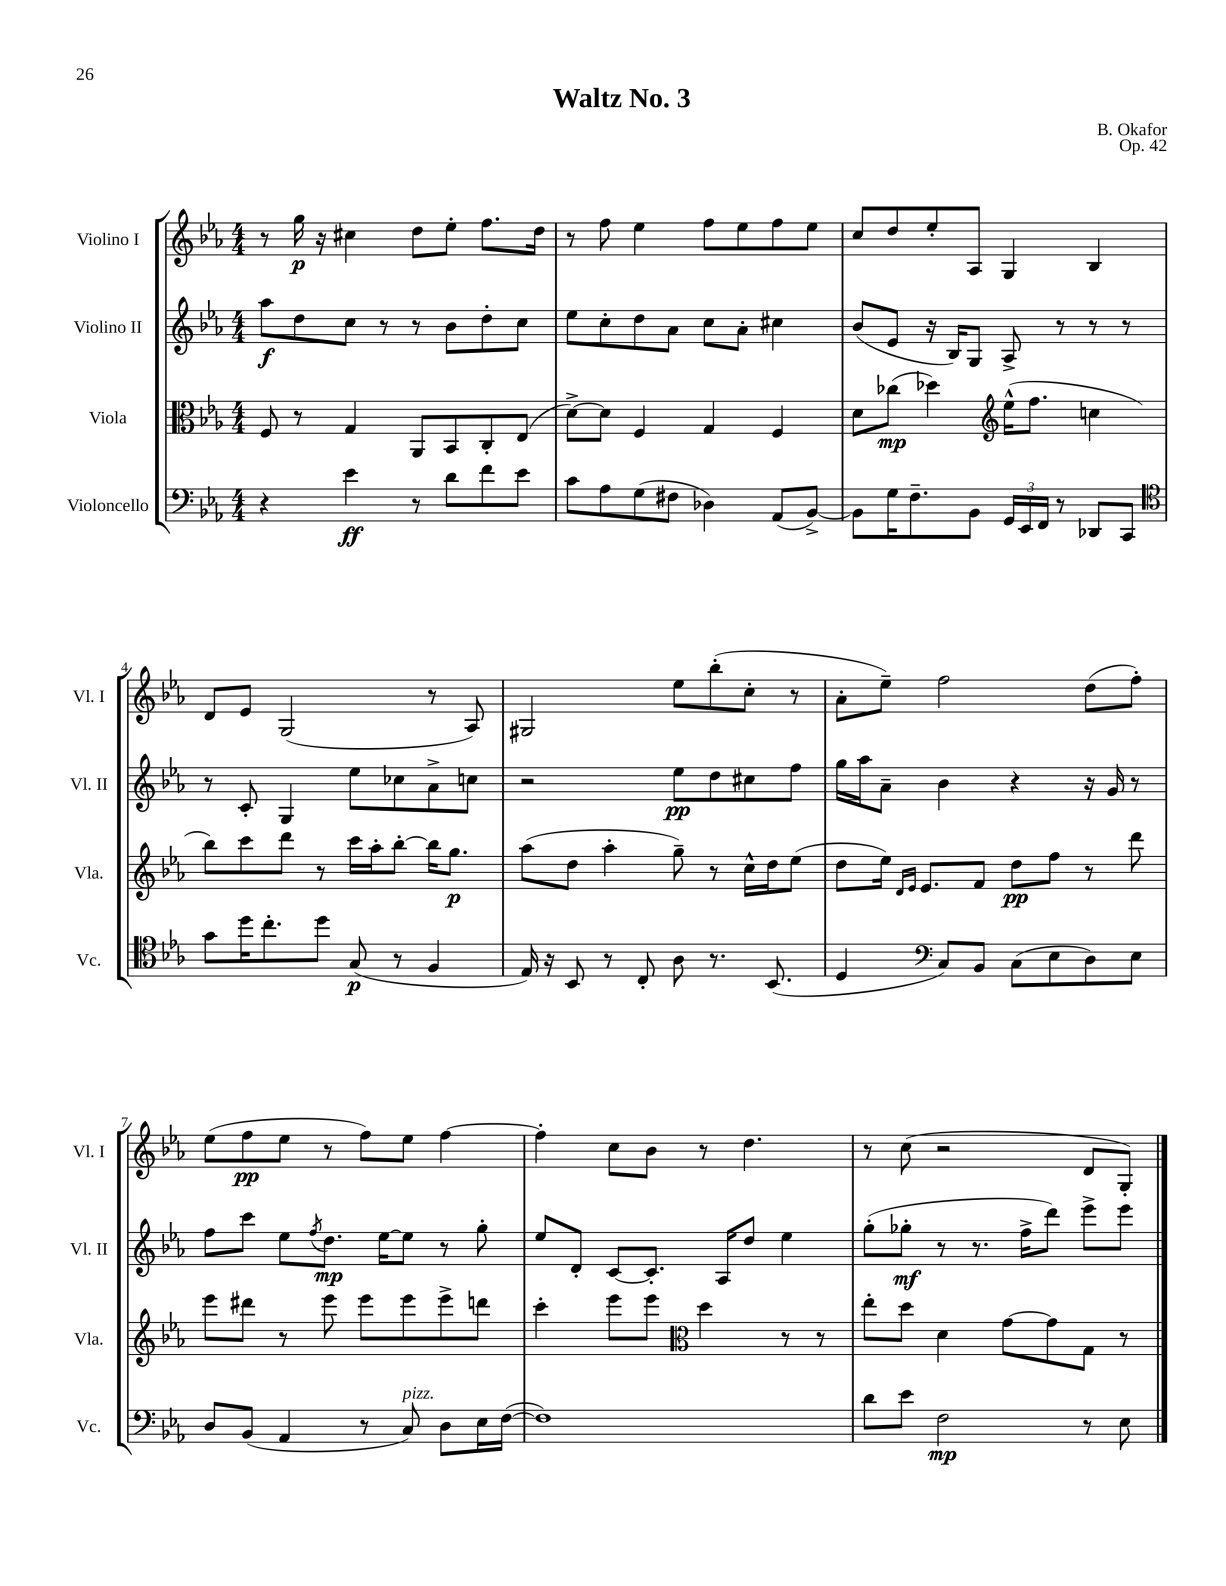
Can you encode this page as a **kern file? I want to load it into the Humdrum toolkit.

**kern	**dynam	**kern	**dynam	**kern	**dynam	**kern	**dynam
*part4	*part4	*part3	*part3	*part2	*part2	*part1	*part1
*staff4	*staff4	*staff3	*staff3	*staff2	*staff2	*staff1	*staff1
*I"Violoncello	*	*I"Viola	*	*I"Violino II	*	*I"Violino I	*
*I'Vc.	*	*I'Vla.	*	*I'Vl. II	*	*I'Vl. I	*
*clefF4	*	*clefC3	*	*clefG2	*	*clefG2	*
*k[b-e-a-]	*	*k[b-e-a-]	*	*k[b-e-a-]	*	*k[b-e-a-]	*
*M4/4	*	*M4/4	*	*M4/4	*	*M4/4	*
=1	=1	=1	=1	=1	=1	=1	=1
4r	.	8F/	.	8aa-\L	f	8r	.
.	.	8r	.	8dd\	.	16gg\	p
.	.	.	.	.	.	16r	.
4e-\	ff	4G/	.	8cc\J	.	4cc#X\	.
.	.	.	.	8r	.	.	.
8r	.	8AA-/L	.	8r	.	8dd\L	.
8d\L	.	8BB-/	.	8b-\L	.	8ee-'\J	.
8f\	.	8C'/	.	8dd'\	.	8.ff\L	.
8e-\J	.	(8E-/J	.	8cc\J	.	.	.
.	.	.	.	.	.	16dd\Jk	.
=2	=2	=2	=2	=2	=2	=2	=2
8c\L	.	[8d^\L)	.	8ee-\L	.	8r	.
8A-\	.	8d\J]	.	8cc'\	.	8ff\	.
(8G\	.	4F/	.	8dd\	.	4ee-\	.
8F#X\J	.	.	.	8a-\J	.	.	.
4D-X\)	.	4G/	.	8cc\L	.	8ff\L	.
.	.	.	.	8a-'\J	.	8ee-\	.
(8AA-/L	.	4F/	.	4cc#X\	.	8ff\	.
[8BB-^/J)	.	.	.	.	.	8ee-\J	.
=3	=3	=3	=3	=3	=3	=3	=3
8BB-\L]	.	8d\L	.	(8b-/L	.	8cc/L	.
16G\K	.	(8cc-X\J	mp	8e-/J	.	8dd/	.
8.F~\	.	.	.	.	.	.	.
.	.	4dd-X\)	.	16r	.	8ee-'/	.
.	.	.	.	16B-/KL)	.	.	.
8BB-\J	.	.	.	8G/J	.	8A-/J	.
*	*	*clefG2	*	*	*	*	*
24GG/LL	.	(16ee-^^\KL	.	8A-^/	.	4G/	.
24EE-/	.	.	.	.	.	.	.
.	.	8.ff\J	.	.	.	.	.
24FF/JJ	.	.	.	.	.	.	.
8r	.	.	.	8r	.	.	.
8DD-X/L	.	4ccn\	.	8r	.	4B-/	.
8CC/J	.	.	.	8r	.	.	.
!!LO:LB:g=z
=4	=4	=4	=4	=4	=4	=4	=4
*clefC4	*	*	*	*	*	*	*
8g\L	.	8bb-\L)	.	8r	.	8d/L	.
16dd\K	.	8ccc\	.	8c'/	.	8e-/J	.
8.cc'\	.	.	.	.	.	.	.
.	.	8ddd\J	.	4G/	.	(2G/	.
8dd\J	.	8r	.	.	.	.	.
(8G/	p	16ccc\LL	.	8ee-\L	.	.	.
.	.	16aa-'\J	.	.	.	.	.
8r	.	[8bb-'\J	.	8cc-X\	.	.	.
4F/	.	16bb-\KL]	.	8a-^\	.	8r	.
.	.	8.gg\J	p	.	.	.	.
.	.	.	.	8ccn\J	.	8A-/)	.
=5	=5	=5	=5	=5	=5	=5	=5
16E-/)	.	(8aa-\L	.	2r	.	2G#X/	.
16r	.	.	.	.	.	.	.
8BB-/	.	8dd\J	.	.	.	.	.
8r	.	4aa-'\	.	.	.	.	.
8C'/	.	.	.	.	.	.	.
8A-\	.	8gg~\)	.	8ee-\L	pp	8ee-\L	.
8.r	.	8r	.	8dd\	.	(8bb-'\	.
.	.	16cc^^\LL	.	8cc#X\	.	8cc'\J	.
(8.BB-/	.	16dd\J	.	.	.	.	.
.	.	(8ee-\J	.	8ff\J	.	8r	.
=6	=6	=6	=6	=6	=6	=6	=6
4D/	.	8dd\L	.	16gg\LL	.	8a-'\L	.
.	.	.	.	16aa-\J	.	.	.
.	.	16ee-\Jk)	.	8a-~\J	.	8ee-~\J)	.
.	.	16qqd/LL	.	.	.	.	.
.	.	16qqe-/JJ	.	.	.	.	.
.	.	8.e-/L	.	.	.	.	.
*clefF4	*	*	*	*	*	*	*
8C/L)	.	.	.	4b-\	.	2ff\	.
8BB-/J	.	8f/J	.	.	.	.	.
(8C\L	.	8dd\L	pp	4r	.	.	.
8E-\	.	8ff\J	.	.	.	.	.
8D\)	.	8r	.	16r	.	(8dd\L	.
.	.	.	.	16g/	.	.	.
8E-\J	.	8ddd\	.	8r	.	8ff'\J)	.
!!LO:LB:g=z
=7	=7	=7	=7	=7	=7	=7	=7
8D/L	.	8eee-\L	.	8ff\L	.	(8ee-\L	.
(8BB-/J	.	8ddd#X\J	.	8ccc\J	.	8ff\	pp
4AA-/	.	8r	.	8ee-\L	.	8ee-\J	.
.	.	.	.	8qff/	.	.	.
.	.	8eee-\	.	8.dd\J	mp	8r	.
8r	.	8eee-\L	.	.	.	8ff\L)	.
.	.	.	.	[16ee-\KL	.	.	.
!LO:TX:a:i:t=pizz.	!	!	!	!	!	!	!
8C/)	.	8eee-\	.	8ee-\J]	.	8ee-\J	.
8D\L	.	8eee-^\	.	8r	.	[4ff\	.
16E-\L	.	8dddn\J	.	8gg'\	.	.	.
([16F\JJ	.	.	.	.	.	.	.
=8	=8	=8	=8	=8	=8	=8	=8
1F])	.	4ccc'\	.	8ee-/L	.	4ff'\]	.
.	.	.	.	8d'/J	.	.	.
.	.	8eee-\L	.	[8c/L	.	8cc\L	.
.	.	8eee-\J	.	8.c'/J]	.	8b-\J	.
*	*	*clefC3	*	*	*	*	*
.	.	4dd\	.	.	.	8r	.
.	.	.	.	16A-/KL	.	.	.
.	.	.	.	8dd/J	.	4.dd\	.
.	.	8r	.	4ee-\	.	.	.
.	.	8r	.	.	.	.	.
=9	=9	=9	=9	=9	=9	=9	=9
8d\L	.	8ee-'\L	.	(8gg'\L	.	8r	.
8e-\J	.	8dd\J	.	8gg-X'\J	mf	(8cc\	.
2F\	mp	4d\	.	8r	.	2r	.
.	.	.	.	8.r	.	.	.
.	.	[8g\L	.	.	.	.	.
.	.	.	.	16ff^\KL	.	.	.
.	.	8g\]	.	8ddd\J)	.	.	.
8r	.	8G\J	.	8eee-^\L	.	8d/L	.
8E-\	.	8r	.	8eee-\J	.	8G'/J)	.
==	==	==	==	==	==	==	==
*-	*-	*-	*-	*-	*-	*-	*-
